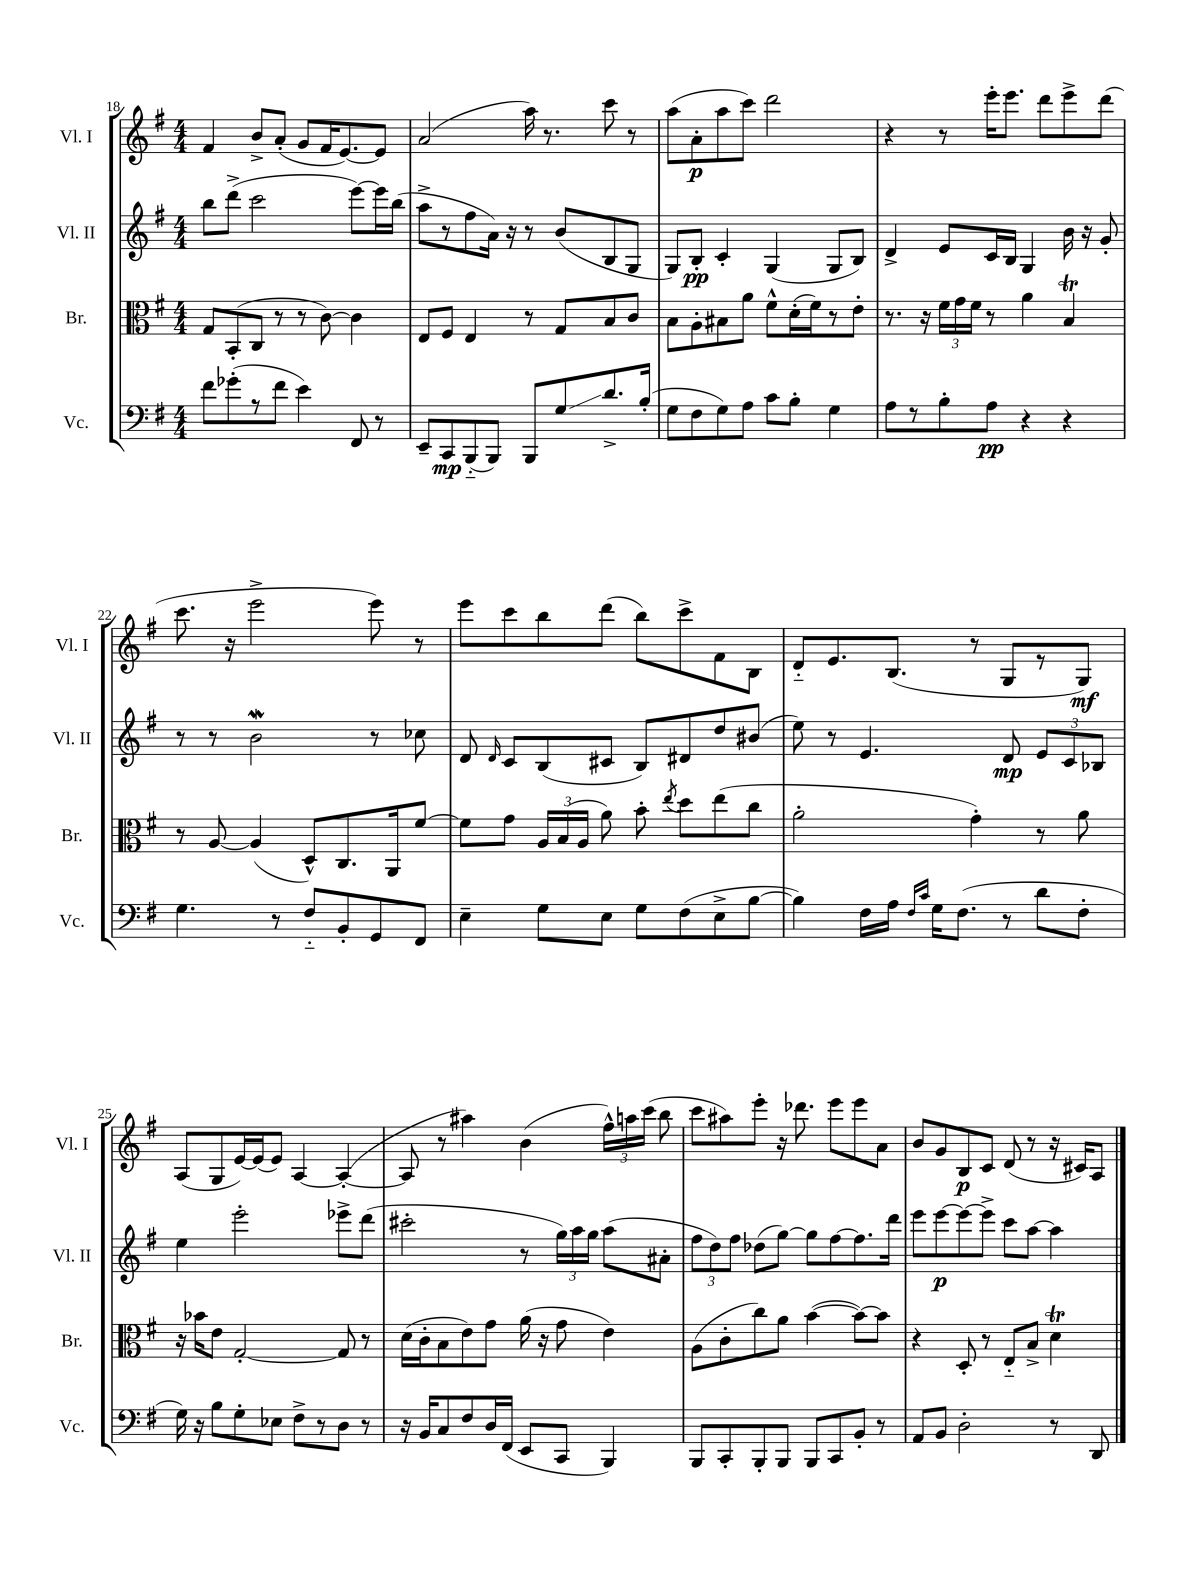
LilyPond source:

<<
\new StaffGroup <<
\new Staff = "s0" \with { instrumentName = "Vl. I" shortInstrumentName = "Vl. I" } {
    \clef treble \key g \major \numericTimeSignature \time 4/4
    \autoBeamOff fis'4 b'8[-> a'8]-.( g'8[ fis'16 e'8.~) e'8] |
    a'2( a''16) r8. c'''8 r8 |
    a''8[( a'8-.\p a''8 c'''8]) d'''2 |
    r4 r8 e'''16[-. e'''8.] d'''8[ e'''8-> d'''8]( |
    c'''8. r16 e'''2-> e'''8) r8 |
    e'''8[ c'''8 b''8 d'''8]( b''8[) c'''8-> fis'8 b8] |
    d'8[-_ e'8. b8.]( r8 g8[ r8 g8]\mf) |
    a8[( g8 e'16~) e'16( e'8]) a4~ a4~-.( |
    a8 r8 ais''4) b'4( \tuplet 3/2 { fis''16[-^) a''16 c'''16]( } b''8 |
    c'''8[ ais''8) e'''8]-. r16 des'''8. e'''8[ e'''8 a'8] |
    b'8[ g'8 b8\p c'8] d'8( r8 r16 cis'16[) a8] \bar "|." |
}
\new Staff = "s1" \with { instrumentName = "Vl. II" shortInstrumentName = "Vl. II" } {
    \clef treble \key g \major \numericTimeSignature \time 4/4
    \autoBeamOff b''8[ d'''8]->( c'''2 e'''8[~) e'''16 b''16]( |
    a''8[-> r8 fis''8 a'16]) r16 r8 b'8[( b8 g8] |
    g8[) b8]-.\pp c'4-. g4( g8[ b8]) |
    d'4-> e'8[ c'16 b16] g4 b'16 r16 g'8-. |
    r8 r8 b'2\mordent r8 ces''8 |
    d'8 \grace { d'16 } c'8[ b8( cis'8] b8[) dis'8 d''8 bis'8]( |
    e''8) r8 e'4. d'8\mp \tuplet 3/2 { e'8[ c'8 bes8] } |
    e''4 e'''2-. ees'''8[-> d'''8]( |
    cis'''2-. r8 \tuplet 3/2 { g''16[) a''16 g''16] } a''8[( ais'8]-. |
    \tuplet 3/2 { fis''8[ d''8) fis''8] } des''8[( g''8]~) g''8[ fis''8~ fis''8. d'''16] |
    e'''8[ e'''8~\p e'''8~ e'''8]-> c'''8[ a''8]~ a''4 \bar "|." |
}
\new Staff = "s2" \with { instrumentName = "Br." shortInstrumentName = "Br." } {
    \clef alto \key g \major \numericTimeSignature \time 4/4
    \autoBeamOff g8[ b,8-.( c8] r8 r8 c'8~) c'4 |
    e8[ fis8] e4 r8 g8[ b8 c'8] |
    b8[ a8-. bis8 a'8] fis'8[-^ d'16-.( fis'16) r8 e'8]-. |
    r8. r16 \tuplet 3/2 { fis'16[ g'16 fis'16] } r8 a'4 b4\trill |
    r8 a8~ a4( d8[-^) c8. a,16 fis'8]~ |
    fis'8[ g'8] \tuplet 3/2 { a16[ b16( a16] } a'8) b'8-. \acciaccatura { e''8 } d''8[ e''8( c''8] |
    a'2-. g'4-.) r8 a'8 |
    r16 bes'16[ e'8] g2~-. g8 r8 |
    d'16[( c'16-. b8 e'8) g'8] a'16( r16 g'8 e'4) |
    a8[( c'8-. c''8) a'8] b'4~( b'8[~) b'8] |
    r4 d8-. r8 e8[-_ b8]-> d'4\trill \bar "|." |
}
\new Staff = "s3" \with { instrumentName = "Vc." shortInstrumentName = "Vc." } {
    \clef bass \key g \major \numericTimeSignature \time 4/4
    \autoBeamOff fis'8[ ges'8-.( r8 fis'8] e'4) fis,8 r8 |
    e,8[-- c,8\mp b,,8-_( b,,8]) b,,8[ g8\glissando d'8.-> b16]-.( |
    g8[ fis8 g8) a8] c'8[ b8]-. g4 |
    a8[ r8 b8-. a8]\pp r4 r4 |
    g4. r8 fis8[-_ b,8-. g,8 fis,8] |
    e4-- g8[ e8] g8[ fis8( e8-> b8]~ |
    b4) fis16[ a16] \grace { fis16[ c'16] } g16[ fis8.]( r8 d'8[ fis8]-. |
    g16) r16 b8[ g8-. ees8] fis8[-> r8 d8] r8 |
    r16 b,16[ c8 fis8 d16 fis,16]( e,8[ c,8] b,,4) |
    b,,8[ c,8-. b,,8-. b,,8] b,,8[ c,8 b,8]-. r8 |
    a,8[ b,8] d2-. r8 d,8 \bar "|." |
}
>>
>>
\layout { \context { \Score currentBarNumber = #18 } }
